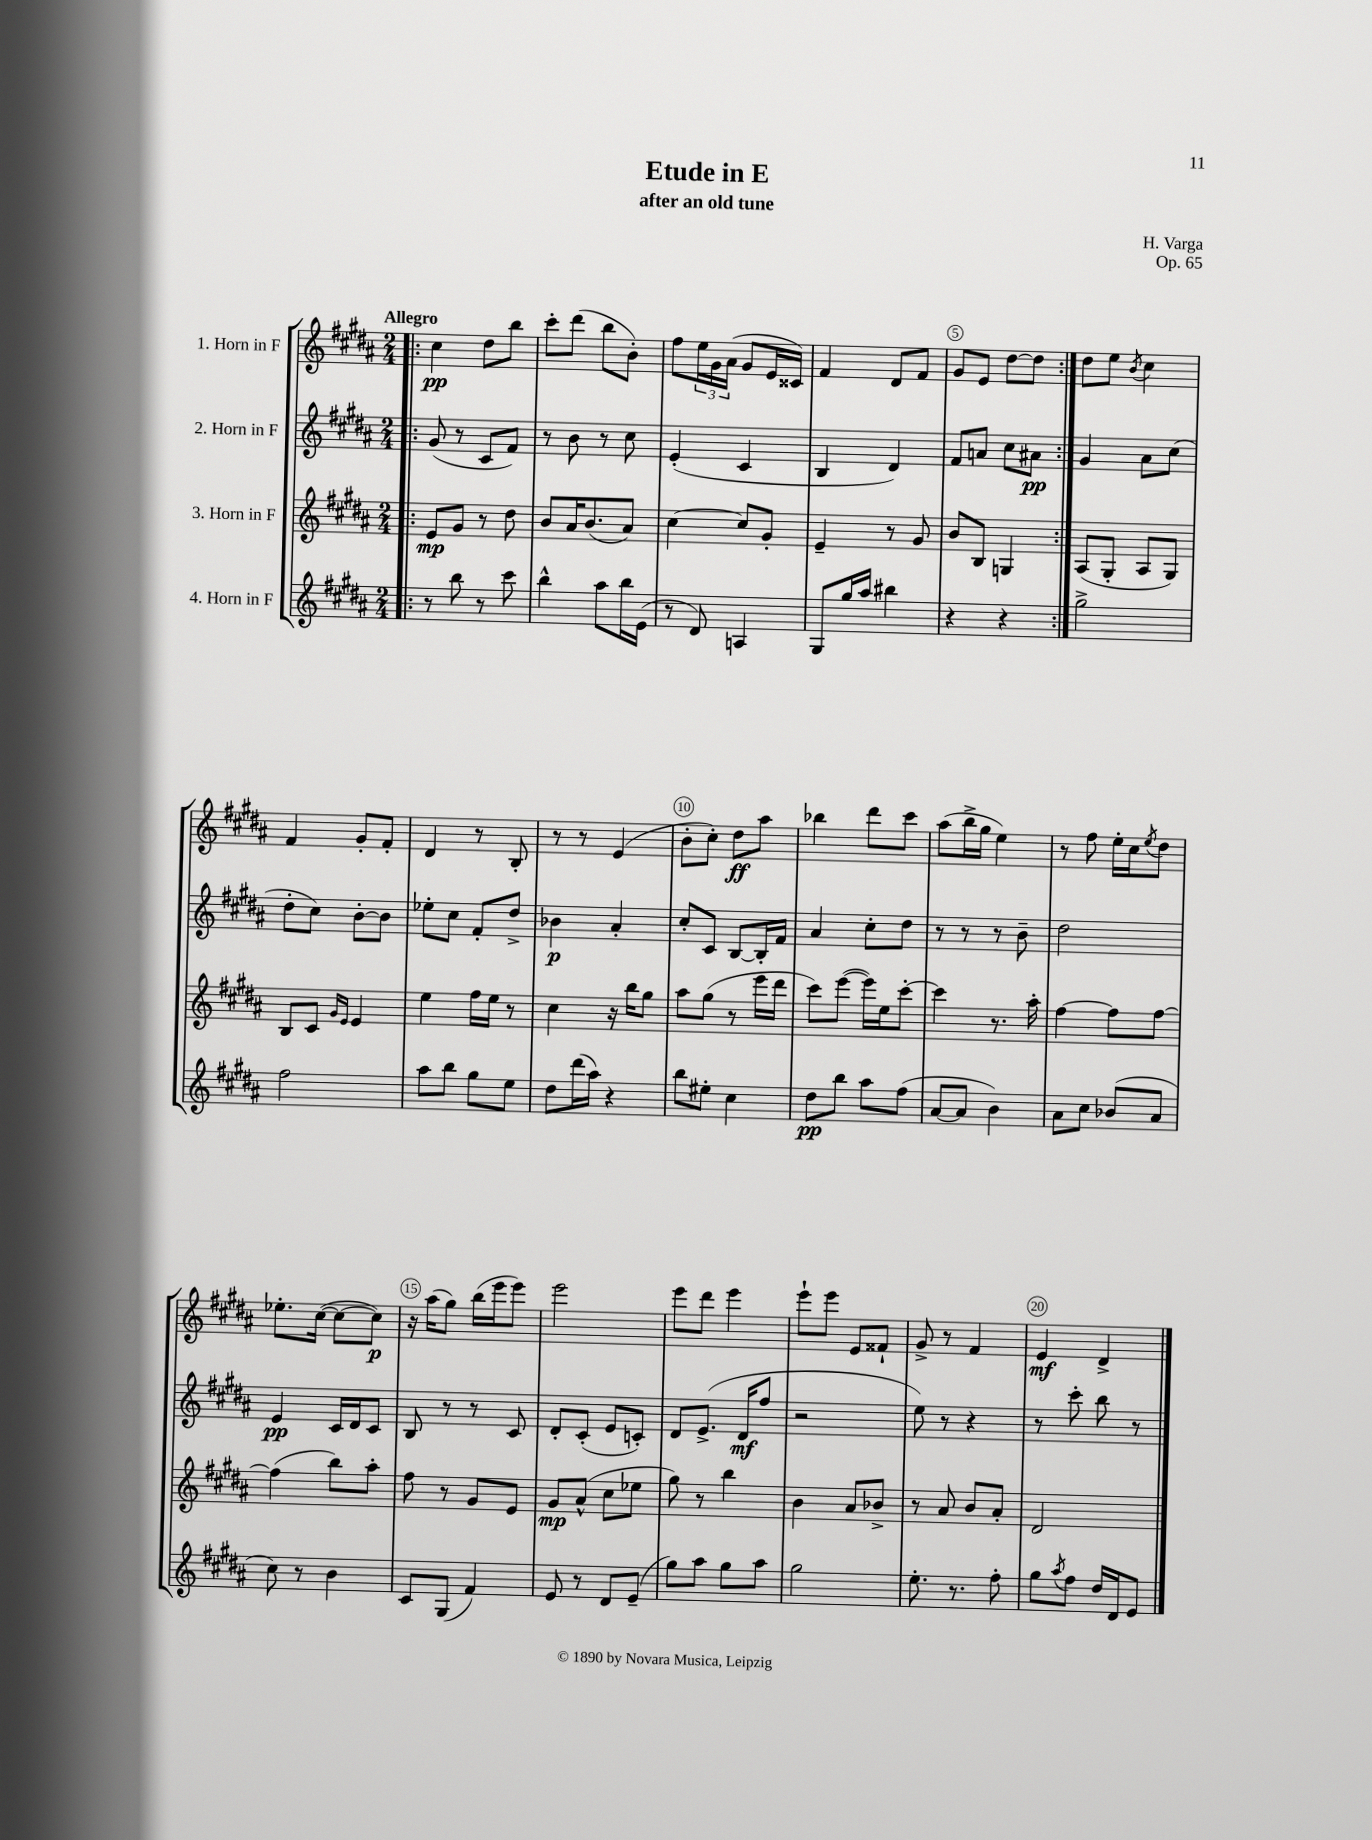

**kern	**dynam	**kern	**dynam	**kern	**dynam	**kern	**dynam
*part4	*part4	*part3	*part3	*part2	*part2	*part1	*part1
*staff4	*staff4	*staff3	*staff3	*staff2	*staff2	*staff1	*staff1
*I"4. Horn in F	*	*I"3. Horn in F	*	*I"2. Horn in F	*	*I"1. Horn in F	*
*clefG2	*	*clefG2	*	*clefG2	*	*clefG2	*
*k[f#c#g#d#a#]	*	*k[f#c#g#d#a#]	*	*k[f#c#g#d#a#]	*	*k[f#c#g#d#a#]	*
*M2/4	*	*M2/4	*	*M2/4	*	*M2/4	*
=1!|:	=1!|:	=1!|:	=1!|:	=1!|:	=1!|:	=1!|:	=1!|:
!	!	!	!	!	!	!LO:TX:a:B:t=Allegro	!
8r	.	8e/L	mp	(8g#/	.	4cc#\	pp
8bb\	.	8g#/J	.	8r	.	.	.
8r	.	8r	.	8c#/L	.	8dd#\L	.
8ccc#\	.	8dd#\	.	8f#/J)	.	8bb\J	.
=2	=2	=2	=2	=2	=2	=2	=2
4bb^^\	.	8b/L	.	8r	.	8ccc#'\L	.
.	.	16a#/K	.	8b\	.	(8ddd#\J	.
.	.	(8.b/	.	.	.	.	.
8aa#\L	.	.	.	8r	.	8bb\L	.
16bb\L	.	8a#/J)	.	8cc#\	.	8b'\J)	.
(16e\JJ	.	.	.	.	.	.	.
=3	=3	=3	=3	=3	=3	=3	=3
8r	.	[4cc#\	.	(4e'/	.	8ff#\L	.
8d#/)	.	.	.	.	.	24ee\L	.
.	.	.	.	.	.	24g#\	.
.	.	.	.	.	.	(24a#\JJ	.
4An/	.	8cc#/L]	.	4c#/	.	8g#/L	.
.	.	8g#'/J	.	.	.	16e/L	.
.	.	.	.	.	.	16c##X/JJ)	.
=4	=4	=4	=4	=4	=4	=4	=4
8G#/L	.	4e~/	.	4B/	.	4f#/	.
16gg#/L	.	.	.	.	.	.	.
16aa#/JJ	.	.	.	.	.	.	.
4bb#X\	.	8r	.	4d#/)	.	8d#/L	.
.	.	8g#/	.	.	.	8f#/J	.
=5	=5	=5	=5	=5	=5	=5	=5
4r	.	8b/L	.	8f#/L	.	8g#/L	.
.	.	8B/J	.	8an/J	.	8e/J	.
4r	.	4Gn/	.	8cc#\L	.	[8dd#\L	.
.	.	.	.	8a#X\J	pp	8dd#\J]	.
=6:|!	=6:|!	=6:|!	=6:|!	=6:|!	=6:|!	=6:|!	=6:|!
2gg#^\	.	(8A#/L	.	4g#/	.	8dd#\L	.
.	.	8G#'/J	.	.	.	8ee\J	.
.	.	.	.	.	.	8qb/	.
.	.	8A#/L	.	8a#\L	.	4cc#\	.
.	.	8G#/J)	.	(8cc#\J	.	.	.
!!LO:LB:g=z
=7	=7	=7	=7	=7	=7	=7	=7
2ff#\	.	8B/L	.	8dd#'\L	.	4f#/	.
.	.	8c#/J	.	8cc#\J)	.	.	.
.	.	16qqg#/LL	.	.	.	.	.
.	.	16qqe/JJ	.	.	.	.	.
.	.	4e/	.	[8b'\L	.	8g#'/L	.
.	.	.	.	8b\J]	.	8f#'/J	.
=8	=8	=8	=8	=8	=8	=8	=8
8aa#\L	.	4ee\	.	8ee-X'\L	.	4d#/	.
8bb\J	.	.	.	8cc#\J	.	.	.
8gg#\L	.	16ff#\LL	.	8f#'/L	.	8r	.
.	.	16ee\JJ	.	.	.	.	.
8ee\J	.	8r	.	8dd#^/J	.	8B'/	.
=9	=9	=9	=9	=9	=9	=9	=9
8dd#\L	.	4cc#\	.	4b-X\	p	8r	.
(16ddd#\L	.	.	.	.	.	8r	.
16aa#\JJ)	.	.	.	.	.	.	.
4r	.	16r	.	4a#'/	.	(4e/	.
.	.	16bb\KL	.	.	.	.	.
.	.	8gg#\J	.	.	.	.	.
=10	=10	=10	=10	=10	=10	=10	=10
8bb\L	.	8aa#\L	.	8cc#'/L	.	8b'\L	.
8ee#X'\J	.	(8gg#\J	.	8c#/J	.	8cc#'\J)	.
4cc#\	.	8r	.	[8B/L	.	8dd#\L	ff
.	.	16eee\LL	.	16B'/L]	.	8aa#\J	.
.	.	16ddd#\JJ	.	16f#/JJ	.	.	.
=11	=11	=11	=11	=11	=11	=11	=11
8dd#\L	pp	8ccc#\L)	.	4a#/	.	4bb-X\	.
8bb\J	.	([8eee\J	.	.	.	.	.
8aa#\L	.	16eee\LL])	.	8cc#'\L	.	8ddd#\L	.
.	.	16ee\J	.	.	.	.	.
(8ff#\J	.	[8ccc#'\J	.	8dd#\J	.	8ccc#\J	.
=12	=12	=12	=12	=12	=12	=12	=12
[8a#/L	.	4ccc#\]	.	8r	.	(8aa#\L	.
8a#/J]	.	.	.	8r	.	16bb^\L	.
.	.	.	.	.	.	16gg#\JJ	.
4b\)	.	8.r	.	8r	.	4ee\)	.
.	.	.	.	8b~\	.	.	.
.	.	16aa#'\	.	.	.	.	.
=13	=13	=13	=13	=13	=13	=13	=13
8a#\L	.	[4ff#\	.	2dd#\	.	8r	.
8cc#\J	.	.	.	.	.	8ff#\	.
(8b-X/L	.	8ff#\L]	.	.	.	16ee'\LL	.
.	.	.	.	.	.	16cc#\J	.
.	.	.	.	.	.	8qee/	.
8a#/J	.	[8ff#\J	.	.	.	8dd#\J	.
!!LO:LB:g=z
=14	=14	=14	=14	=14	=14	=14	=14
8cc#\)	.	(4ff#\]	.	4e/	pp	8.ee-X'\L	.
8r	.	.	.	.	.	.	.
.	.	.	.	.	.	([16cc#\Jk	.
4b\	.	8bb\L)	.	16c#/LL	.	8cc#\L_	.
.	.	.	.	16d#/J	.	.	.
.	.	8aa#'\J	.	8c#/J	.	8cc#\J])	p
=15	=15	=15	=15	=15	=15	=15	=15
8c#/L	.	8ff#\	.	8B/	.	16r	.
.	.	.	.	.	.	(16aa#\KL	.
(8G#/J	.	8r	.	8r	.	8gg#\J)	.
4f#/)	.	8g#/L	.	8r	.	(16bb\LL	.
.	.	.	.	.	.	16eee\J	.
.	.	8e/J	.	8c#/	.	8eee\J)	.
=16	=16	=16	=16	=16	=16	=16	=16
8e/	.	8g#/L	mp	8d#'/L	.	2eee\	.
8r	.	(8a#^^/J	.	(8c#'/J	.	.	.
8d#/L	.	8cc#\L	.	8e/L	.	.	.
(8e~/J	.	8ee-X\J	.	8cn'/J)	.	.	.
=17	=17	=17	=17	=17	=17	=17	=17
8gg#\L)	.	8gg#\)	.	8d#/L	.	8eee\L	.
8aa#\J	.	8r	.	(8.e^/J	.	8ddd#\J	.
8gg#\L	.	4bb\	.	.	.	4eee\	.
.	.	.	.	16d#/KL	mf	.	.
8aa#\J	.	.	.	8ff#/J	.	.	.
=18	=18	=18	=18	=18	=18	=18	=18
2gg#\	.	4b\	.	2r	.	8eee`\L	.
.	.	.	.	.	.	8eee\J	.
.	.	8a#/L	.	.	.	8e/L	.
.	.	8b-X^/J	.	.	.	8f##X`/J	.
=19	=19	=19	=19	=19	=19	=19	=19
8.ee'\	.	8r	.	8ee\)	.	8g#^/	.
.	.	8a#/	.	8r	.	8r	.
8.r	.	.	.	.	.	.	.
.	.	8b/L	.	4r	.	4f#/	.
8ff#'\	.	8a#'/J	.	.	.	.	.
=20	=20	=20	=20	=20	=20	=20	=20
8gg#\L	.	2d#/	.	8r	.	4e/	mf
8qaa#/	.	.	.	.	.	.	.
8ff#\J	.	.	.	8ccc#'\	.	.	.
16dd#/LL	.	.	.	8bb\	.	4d#^/	.
16d#/J	.	.	.	.	.	.	.
8e/J	.	.	.	8r	.	.	.
==	==	==	==	==	==	==	==
*-	*-	*-	*-	*-	*-	*-	*-
